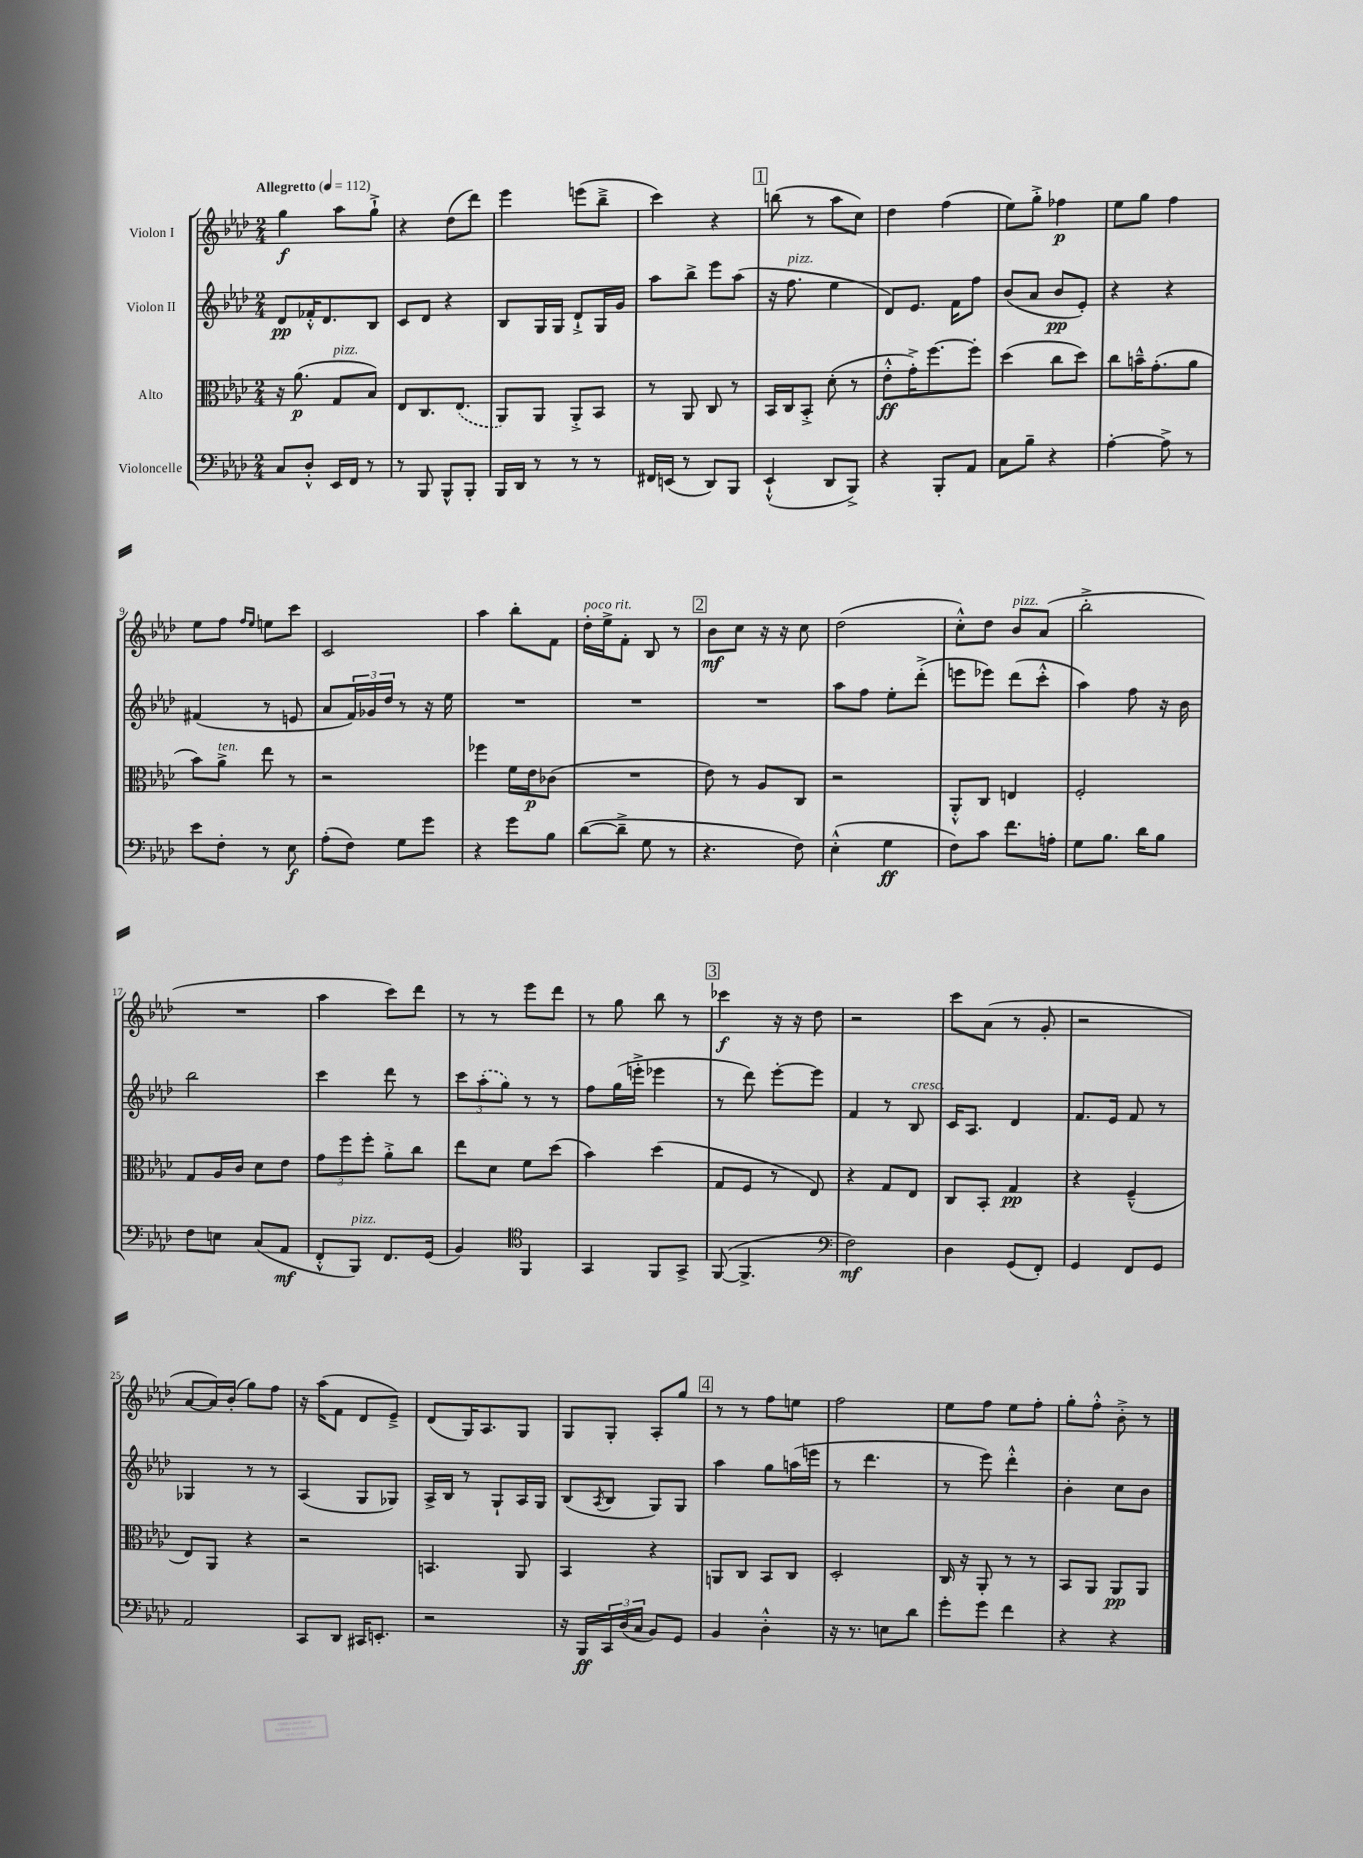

**kern	**dynam	**kern	**dynam	**kern	**dynam	**kern	**dynam
*part4	*part4	*part3	*part3	*part2	*part2	*part1	*part1
*staff4	*staff4	*staff3	*staff3	*staff2	*staff2	*staff1	*staff1
*I"Violoncelle	*	*I"Alto	*	*I"Violon II	*	*I"Violon I	*
*clefF4	*	*clefC3	*	*clefG2	*	*clefG2	*
*k[b-e-a-d-]	*	*k[b-e-a-d-]	*	*k[b-e-a-d-]	*	*k[b-e-a-d-]	*
*M2/4	*	*M2/4	*	*M2/4	*	*M2/4	*
*MM112	*	*MM112	*	*MM112	*	*MM112	*
=1	=1	=1	=1	=1	=1	=1	=1
!	!	!	!	!	!	!LO:TX:a:B:t=Allegretto	!
8C/L	.	16r	.	8d-/L	pp	4gg\	f
.	.	(8.a-\	p	.	.	.	.
8D-'^^/J	.	.	.	16f-X'^^/K	.	.	.
.	.	.	.	8.d-/	.	.	.
!	!	!LO:TX:a:i:t=pizz.	!	!	!	!	!
16EE-/LL	.	8G/L	.	.	.	8aa-\L	.
16FF/JJ	.	.	.	.	.	.	.
8r	.	8B-/J)	.	8B-/J	.	8gg`^\J	.
=2	=2	=2	=2	=2	=2	=2	=2
8r	.	8E-/L	.	8c/L	.	4r	.
8BBB-/	.	8.C/	.	8d-/J	.	.	.
8BBB-^^/L	.	.	.	4r	.	(8dd-\L	.
.	.	(8.E-/J	.	.	.	.	.
8BBB-'/J	.	.	.	.	.	8ddd-\J)	.
=3	=3	=3	=3	=3	=3	=3	=3
16BBB-/LL	.	8AA-/L)	.	8B-/L	.	4eee-\	.
16DD-/JJ	.	.	.	.	.	.	.
8r	.	8AA-/J	.	16G/L	.	.	.
.	.	.	.	16G/JJ	.	.	.
8r	.	8AA-'^/L	.	8d-`^/L	.	(8eeen\L	.
8r	.	8BB-/J	.	16G/L	.	8bb-~^\J	.
.	.	.	.	16g/JJ	.	.	.
=4	=4	=4	=4	=4	=4	=4	=4
16FF#X/LL	.	8r	.	8aa-\L	.	4ccc\)	.
(16EEn/JJ	.	.	.	.	.	.	.
8r	.	8AA-/	.	8bb-^\J	.	.	.
8DD-/L)	.	8C/	.	8eee-\L	.	4r	.
8BBB-/J	.	8r	.	(8aa-\J	.	.	.
!!LO:REH:place=s1:t=1
=5	=5	=5	=5	=5	=5	=5	=5
(4EE-`^^/	.	16BB-/LL	.	16r	.	(8bbn\	.
!	!	!	!	!LO:TX:a:i:t=pizz.	!	!	!
.	.	16C/J	.	8.ff\	.	.	.
.	.	8BB-'^/J	.	.	.	8r	.
8DD-/L	.	(8d-'\	.	4ee-\	.	8aa-\L	.
8BBB-^/J)	.	8r	.	.	.	8cc\J)	.
=6	=6	=6	=6	=6	=6	=6	=6
4r	.	8e-'^^\L	ff	8d-/L)	.	4dd-\	.
.	.	16g'^\K)	.	8.e-/J	.	.	.
.	.	[8.ff\	.	.	.	.	.
8BBB-'/L	.	.	.	.	.	(4ff\	.
.	.	.	.	16f\KL	.	.	.
8AA-/J	.	8ff'\J]	.	8ff\J	.	.	.
=7	=7	=7	=7	=7	=7	=7	=7
8C\L	.	(4dd-\	.	(8b-/L	.	8ee-\L)	.
8B-~\J	.	.	.	8a-/J	.	8gg'^\J	.
4r	.	8cc\L	.	8b-/L	pp	4ff-X\	p
.	.	8dd-\J)	.	8e-'/J)	.	.	.
=8	=8	=8	=8	=8	=8	=8	=8
[4A-'\	.	8cc\L	.	4r	.	8ee-\L	.
.	.	16bn~^^\K	.	.	.	8gg\J	.
.	.	(8.g'\	.	.	.	.	.
8A-^\]	.	.	.	4r	.	4ff\	.
8r	.	8a-\J	.	.	.	.	.
!!LO:LB:g=z
=9	=9	=9	=9	=9	=9	=9	=9
8e-\L	.	8b-\L)	.	(4f#X/	.	8ee-\L	.
!	!	!LO:TX:a:i:t=ten.	!	!	!	!	!
8F'\J	.	8a-^\J	.	.	.	8ff\J	.
.	.	.	.	.	.	16qqff/LL	.
.	.	.	.	.	.	16qqee-/JJ	.
8r	.	8ee-\	.	8r	.	8een\L	.
8E-\	f	8r	.	8en/	.	8ccc\J	.
=10	=10	=10	=10	=10	=10	=10	=10
(8A-'\L	.	2r	.	8a-/L	.	2c/	.
8F\J)	.	.	.	24f/L)	.	.	.
.	.	.	.	24g-X/	.	.	.
.	.	.	.	24dd-/JJ	.	.	.
8G\L	.	.	.	8r	.	.	.
8g\J	.	.	.	16r	.	.	.
.	.	.	.	16ee-\	.	.	.
=11	=11	=11	=11	=11	=11	=11	=11
4r	.	4ff-X\	.	2r	.	4aa-\	.
8g\L	.	16f\LL	.	.	.	8bb-'\L	.
.	.	16e-\J	p	.	.	.	.
8B-\J	.	(8c-X\J	.	.	.	8f\J	.
=12	=12	=12	=12	=12	=12	=12	=12
!	!	!	!	!	!	!LO:TX:a:i:t=poco rit.	!
([8d-\L	.	2r	.	2r	.	16dd-'\LL	.
.	.	.	.	.	.	16ee-^\J	.
8d-~^\J]	.	.	.	.	.	8f'\J	.
8G\	.	.	.	.	.	8B-/	.
8r	.	.	.	.	.	8r	.
!!LO:REH:place=s1:t=2
=13	=13	=13	=13	=13	=13	=13	=13
4.r	.	8e-\)	.	2r	.	8b-\L	mf
.	.	8r	.	.	.	8cc\J	.
.	.	8A-/L	.	.	.	16r	.
.	.	.	.	.	.	16r	.
8F\)	.	8C/J	.	.	.	8cc\	.
=14	=14	=14	=14	=14	=14	=14	=14
(4E-'^^\	.	2r	.	8aa-\L	.	(2dd-\	.
.	.	.	.	8ff\J	.	.	.
4G\	ff	.	.	8ee-'\L	.	.	.
.	.	.	.	(8ddd-'^\J	.	.	.
=15	=15	=15	=15	=15	=15	=15	=15
8F\L)	.	8AA-'^^/L	.	8eeen\L	.	8cc'^^\L)	.
8c\J	.	8C/J	.	8eee-X\J)	.	8dd-\J	.
!	!	!	!	!	!	!LO:TX:a:i:t=pizz.	!
8.f\L	.	4En/	.	(8ddd-\L	.	8b-/L	.
.	.	.	.	8ccc'^^\J	.	(8a-/J	.
16An'\Jk	.	.	.	.	.	.	.
=16	=16	=16	=16	=16	=16	=16	=16
8G\L	.	2F'/	.	4aa-\)	.	2bb-'^\	.
8.B-\J	.	.	.	.	.	.	.
.	.	.	.	8ff\	.	.	.
16d-\KL	.	.	.	.	.	.	.
8B-\J	.	.	.	16r	.	.	.
.	.	.	.	16b-\	.	.	.
!!LO:LB:g=z
=17	=17	=17	=17	=17	=17	=17	=17
8F\L	.	8G/L	.	2bb-\	.	2r	.
8En\J	.	16A-/L	.	.	.	.	.
.	.	16c/JJ	.	.	.	.	.
(8C/L	.	8d-\L	.	.	.	.	.
8AA-/J	mf	8e-\J	.	.	.	.	.
=18	=18	=18	=18	=18	=18	=18	=18
8FF'^^/L	.	12g\L	.	4ccc\	.	4aa-\	.
.	.	12ff\	.	.	.	.	.
!LO:TX:a:i:t=pizz.	!	!	!	!	!	!	!
8BBB-/J)	.	.	.	.	.	.	.
.	.	12ff'\J	.	.	.	.	.
8.FF/L	.	8a-'^\L	.	8ddd-\	.	8ccc\L)	.
.	.	8cc\J	.	8r	.	8ddd-\J	.
(16GG/Jk	.	.	.	.	.	.	.
=19	=19	=19	=19	=19	=19	=19	=19
4BB-/)	.	8ee-\L	.	12ccc\L	.	8r	.
.	.	.	.	(12aa-'\	.	.	.
.	.	8d-\J	.	.	.	8r	.
.	.	.	.	12gg\J)	.	.	.
*clefC4	*	*	*	*	*	*	*
4FF/	.	8f\L	.	8r	.	8eee-\L	.
.	.	(8dd-\J	.	8r	.	8ddd-\J	.
=20	=20	=20	=20	=20	=20	=20	=20
4GG/	.	4b-\)	.	8ff\L	.	8r	.
.	.	.	.	(16gg\L	.	8gg\	.
.	.	.	.	16eeen'^\JJ	.	.	.
8FF/L	.	(4dd-\	.	4eee-X\	.	8bb-\	.
8GG^/J	.	.	.	.	.	8r	.
!!LO:REH:place=s1:t=3
=21	=21	=21	=21	=21	=21	=21	=21
([8FF/	.	8G/L	.	8r	.	4ccc-X\	f
4.FF^/]	.	8F/J	.	8ddd-\)	.	.	.
.	.	8r	.	[8eee-'\L	.	16r	.
.	.	.	.	.	.	16r	.
.	.	8E-/)	.	8eee-\J]	.	8dd-\	.
=22	=22	=22	=22	=22	=22	=22	=22
*clefF4	*	*	*	*	*	*	*
2F\)	mf	4r	.	4f/	.	2r	.
.	.	8G/L	.	8r	.	.	.
!	!	!	!	!LO:TX:a:i:t=cresc.	!	!	!
.	.	8E-/J	.	8B-/	.	.	.
=23	=23	=23	=23	=23	=23	=23	=23
4D-\	.	8C/L	.	16c/KL	.	8ccc\L	.
.	.	.	.	8.A-/J	.	.	.
.	.	8BB-'/J	.	.	.	(8a-\J	.
(8GG/L	.	4G/	pp	4d-/	.	8r	.
8FF'/J)	.	.	.	.	.	8g'/	.
=24	=24	=24	=24	=24	=24	=24	=24
4GG/	.	4r	.	8.f/L	.	2r	.
.	.	.	.	16e-/Jk	.	.	.
8FF/L	.	(4F~^^/	.	8f/	.	.	.
8GG/J	.	.	.	8r	.	.	.
!!LO:LB:g=z
=25	=25	=25	=25	=25	=25	=25	=25
2AA-/	.	8E-/L)	.	4G-X/	.	[8a-/L	.
.	.	8AA-/J	.	.	.	16a-/L])	.
.	.	.	.	.	.	(16b-'/JJ	.
.	.	4r	.	8r	.	8gg\L)	.
.	.	.	.	8r	.	8ff\J	.
=26	=26	=26	=26	=26	=26	=26	=26
8CC/L	.	2r	.	(4A-/	.	16r	.
.	.	.	.	.	.	(16aa-\KL	.
8DD-/J	.	.	.	.	.	8f\J	.
16CC#X/KL	.	.	.	8G/L	.	8d-/L	.
8.EEn'/J	.	.	.	.	.	.	.
.	.	.	.	8G-X/J)	.	8e-~^/J)	.
=27	=27	=27	=27	=27	=27	=27	=27
2r	.	4.BBn/	.	16A-^/LL	.	(8d-/L	.
.	.	.	.	16B-/JJ	.	.	.
.	.	.	.	8r	.	16G/K)	.
.	.	.	.	.	.	8.A-/	.
.	.	.	.	8G`/L	.	.	.
.	.	8AA-/	.	16A-/L	.	8G/J	.
.	.	.	.	16G/JJ	.	.	.
=28	=28	=28	=28	=28	=28	=28	=28
16r	.	4BB-/	.	(8B-/L	.	8G/L	.
16BBB-/LL	ff	.	.	.	.	.	.
.	.	.	.	8qA-/	.	.	.
24CC/	.	.	.	8B-/J	.	8G'/J	.
(24D-/	.	.	.	.	.	.	.
24C/JJ	.	.	.	.	.	.	.
8BB-/L)	.	4r	.	8G/L)	.	8A-'/L	.
8GG/J	.	.	.	8G/J	.	8gg/J	.
!!LO:REH:place=s1:t=4
=29	=29	=29	=29	=29	=29	=29	=29
4BB-/	.	8AAn/L	.	4aa-\	.	8r	.
.	.	8C/J	.	.	.	8r	.
4D-'^^\	.	8BB-/L	.	8gg\L	.	8ff\L	.
.	.	8C/J	.	(16aan\L	.	8een\J	.
.	.	.	.	16eeen\JJ	.	.	.
=30	=30	=30	=30	=30	=30	=30	=30
16r	.	2D-'/	.	8r	.	2ff\	.
8.r	.	.	.	.	.	.	.
.	.	.	.	4.ddd-\	.	.	.
8En\L	.	.	.	.	.	.	.
8d-\J	.	.	.	.	.	.	.
=31	=31	=31	=31	=31	=31	=31	=31
8g'\L	.	16C/	.	8r	.	8ee-\L	.
.	.	16r	.	.	.	.	.
8g\J	.	8AA-'/	.	8eee-\)	.	8ff\J	.
4f\	.	8r	.	4ddd-'^^\	.	8ee-\L	.
.	.	8r	.	.	.	8ff'\J	.
=32	=32	=32	=32	=32	=32	=32	=32
4r	.	8BB-/L	.	4b-'\	.	8gg'\L	.
.	.	8AA-/J	.	.	.	8ff'^^\J	.
4r	.	8AA-/L	pp	8cc\L	.	8b-'^\	.
.	.	8AA-/J	.	8b-\J	.	8r	.
==	==	==	==	==	==	==	==
*-	*-	*-	*-	*-	*-	*-	*-
